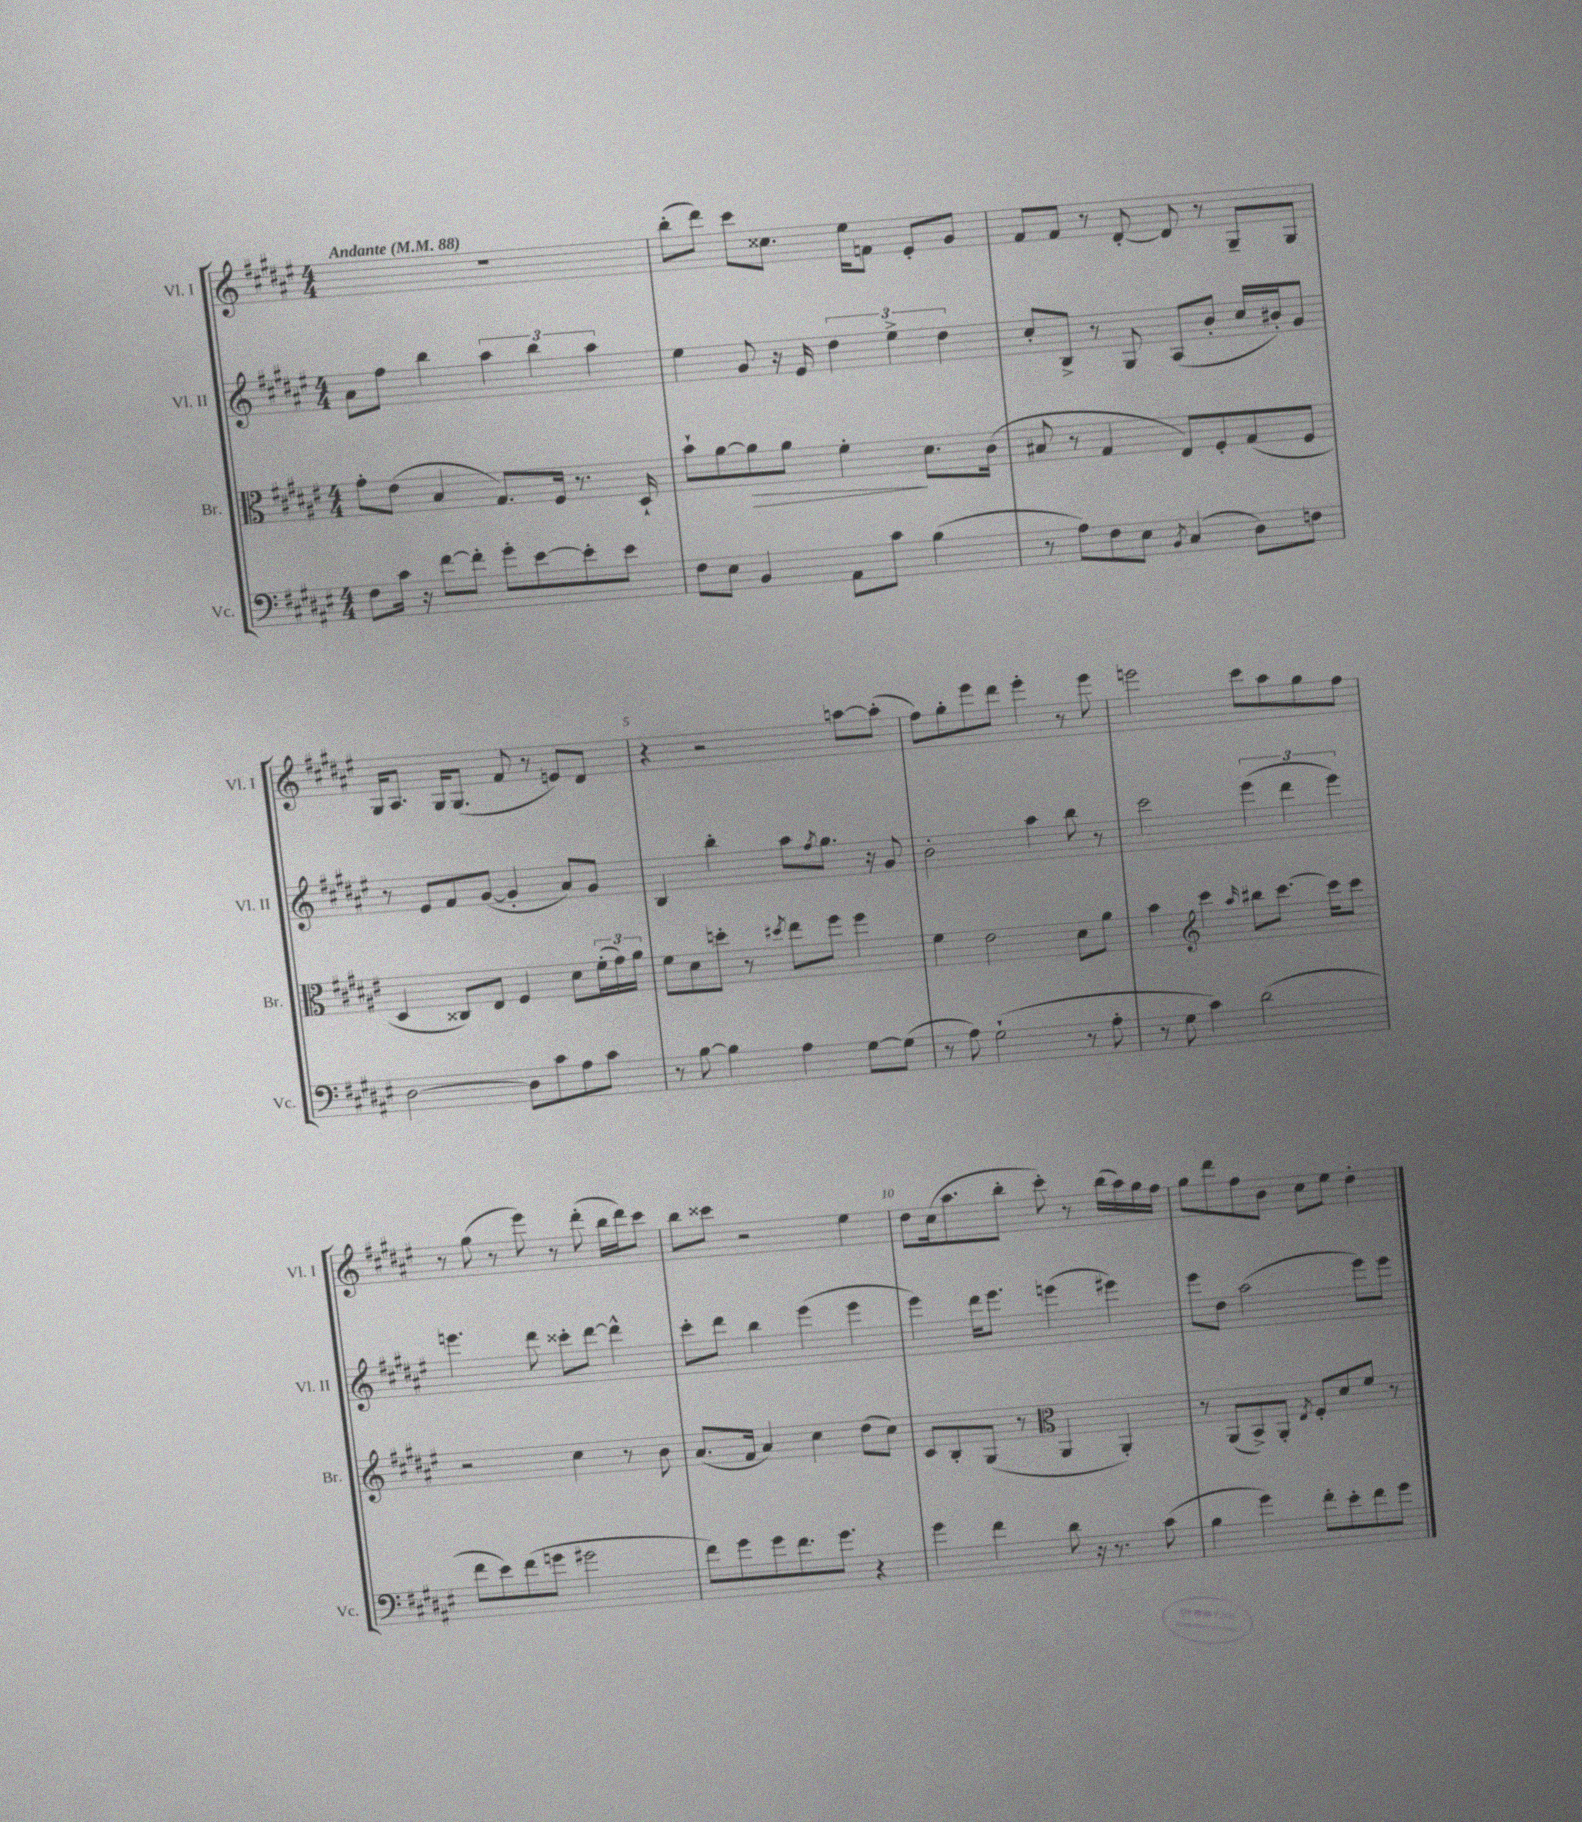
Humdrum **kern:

**kern	**kern	**kern	**kern
*staff4	*staff3	*staff2	*staff1
*clefF4	*clefC3	*clefG2	*clefG2
*k[f#c#g#d#a#e#]	*k[f#c#g#d#a#e#]	*k[f#c#g#d#a#e#]	*k[f#c#g#d#a#e#]
*M4/4	*M4/4	*M4/4	*M4/4
*MM88	*MM88	*MM88	*MM88
8F#	8g#'	8a#	1r
16c#	(8e#	8ff#	.
16r	.	.	.
[8f#	4B	4bb	.
8f#']	.	.	.
8g#'	8.G#)	6aa#	.
[8e#	.	.	.
.	.	6bb	.
.	16F#	.	.
8e#']	8.r	.	.
.	.	6aa#	.
8e#	.	.	.
.	16D#`	.	.
=	=	=	=
8F#	8b`	4ee#	(8bb'
8E#	[8a#	.	8ddd#)
4BB	8a#]	8g#	8ccc#
.	8a#	16r	8.cc##
.	.	16e#	.
8AA#	4f#'	6dd#	.
.	.	.	16ee#
8c#	.	.	8f
.	.	6ee#^	.
(4B	8.d#	.	8e#'
.	.	6dd#	.
.	.	.	8g#
.	(16c#	.	.
=	=	=	=
8r	8B#	8cc#'	8f#
8A#)	8r	8B^	8f#
8F#	4G#	8r	8r
8E#	.	8G#	[8d#'
8qBB	.	.	.
(4C#	8E#)	(8A#	8d#]
.	8F#'	8b'	8r
8D#)	(8G#	16cc#	8G#~
.	.	16b#')	.
8F	8F#	8g#	8G#
=	=	=	=
[2D#	4D#	8r	16G#
.	.	.	8.A#
.	.	8e#	.
.	8C##)	8f#	16G#
.	.	.	(8.G#
.	8E#	([8g#	.
8D#]	4F#	4g#']	8f#
8c#	.	.	8r
8A#	8d#	8a#)	8e)
8c#	(24f#'	8g#	8d#
.	24g#)	.	.
.	24a#	.	.
=	=	=	=
8r	8f#	4B	4r
[8B	8d#	.	.
4B]	8dd'	4bb'	2r
.	8r	.	.
.	8qdd#	.	.
4A#	8ee#	8aa#	.
.	.	8qff#	.
.	8ff#	8.gg#	.
[8G#	4ff#	.	[8aa
.	.	16r	.
(8G#]	.	8g#	(8aa']
=	=	=	=
8r	4f#	2b'	8ff#)
8A#)	.	.	8gg#'
(2G#`	2e#	.	8eee#
.	.	.	8ddd#
.	.	4aa#	4eee#'
8r	8d#	8bb	8r
8A#'	8a#	8r	8eee#
=	=	=	=
8r	4b	2ccc#	2eee
8G#	.	.	.
*	*clefG2	*	*
4c#)	4ccc#	.	.
.	16qqaa#	.	.
(2d#	8bb#	(6eee#	8ccc#
.	[8.ccc#	.	8aa#
.	.	6ddd#	.
.	.	.	8gg#
.	16ccc#]	.	.
.	.	6eee#)	.
.	8ccc#	.	8ff#
=	=	=	=
8f#	2r	4.eee	8r
8e#)	.	.	(8gg#
(8f#	.	.	8r
8g	.	8ddd#	8eee#)
2g#	4cc#	8ccc##'	8r
.	.	[8ddd#	(8ddd#'
.	8r	4ddd#^^]	16bb
.	.	.	16ddd#)
.	8b	.	8ccc#
=	=	=	=
8f#)	(8.a#	8ccc#'	8bb
8g#	.	8ddd#	8ccc##
.	16f#	.	.
8g#	4a#)	4bb	2r
8.f#	.	.	.
.	4cc#	(4eee#	.
8.g#	.	.	.
4r	(8dd#	4eee#	4ee#
.	8cc#)	.	.
=	=	=	=
4g#	8c#	4eee#)	8dd#
.	8B'	.	(16cc#
.	.	.	8.aa#
4f#	(8G#	16ddd#	.
.	.	8.eee#	.
.	8r	.	8bb'
*	*clefC3	*	*
8d#	4AA#	(4eee	8ccc#')
16r	.	.	8r
8.r	.	.	.
.	4AA#')	4eee#)	(16bb
.	.	.	16aa#)
(8c#	.	.	16gg#
.	.	.	16ff#
=	=	=	=
4B	8r	8eee#	8gg#
.	(8AA#	8dd#	8ddd#
4g#)	8BB^)	(2aa#	8ff#
.	8AA#'	.	8b
.	8qE#	.	.
8f#'	8F#'	.	8cc#
8e#'	8d#	.	8ee#
8f#	8f#	8eee#)	4dd#'
8g#	8r	8eee#	.
==	==	==	==
*-	*-	*-	*-
